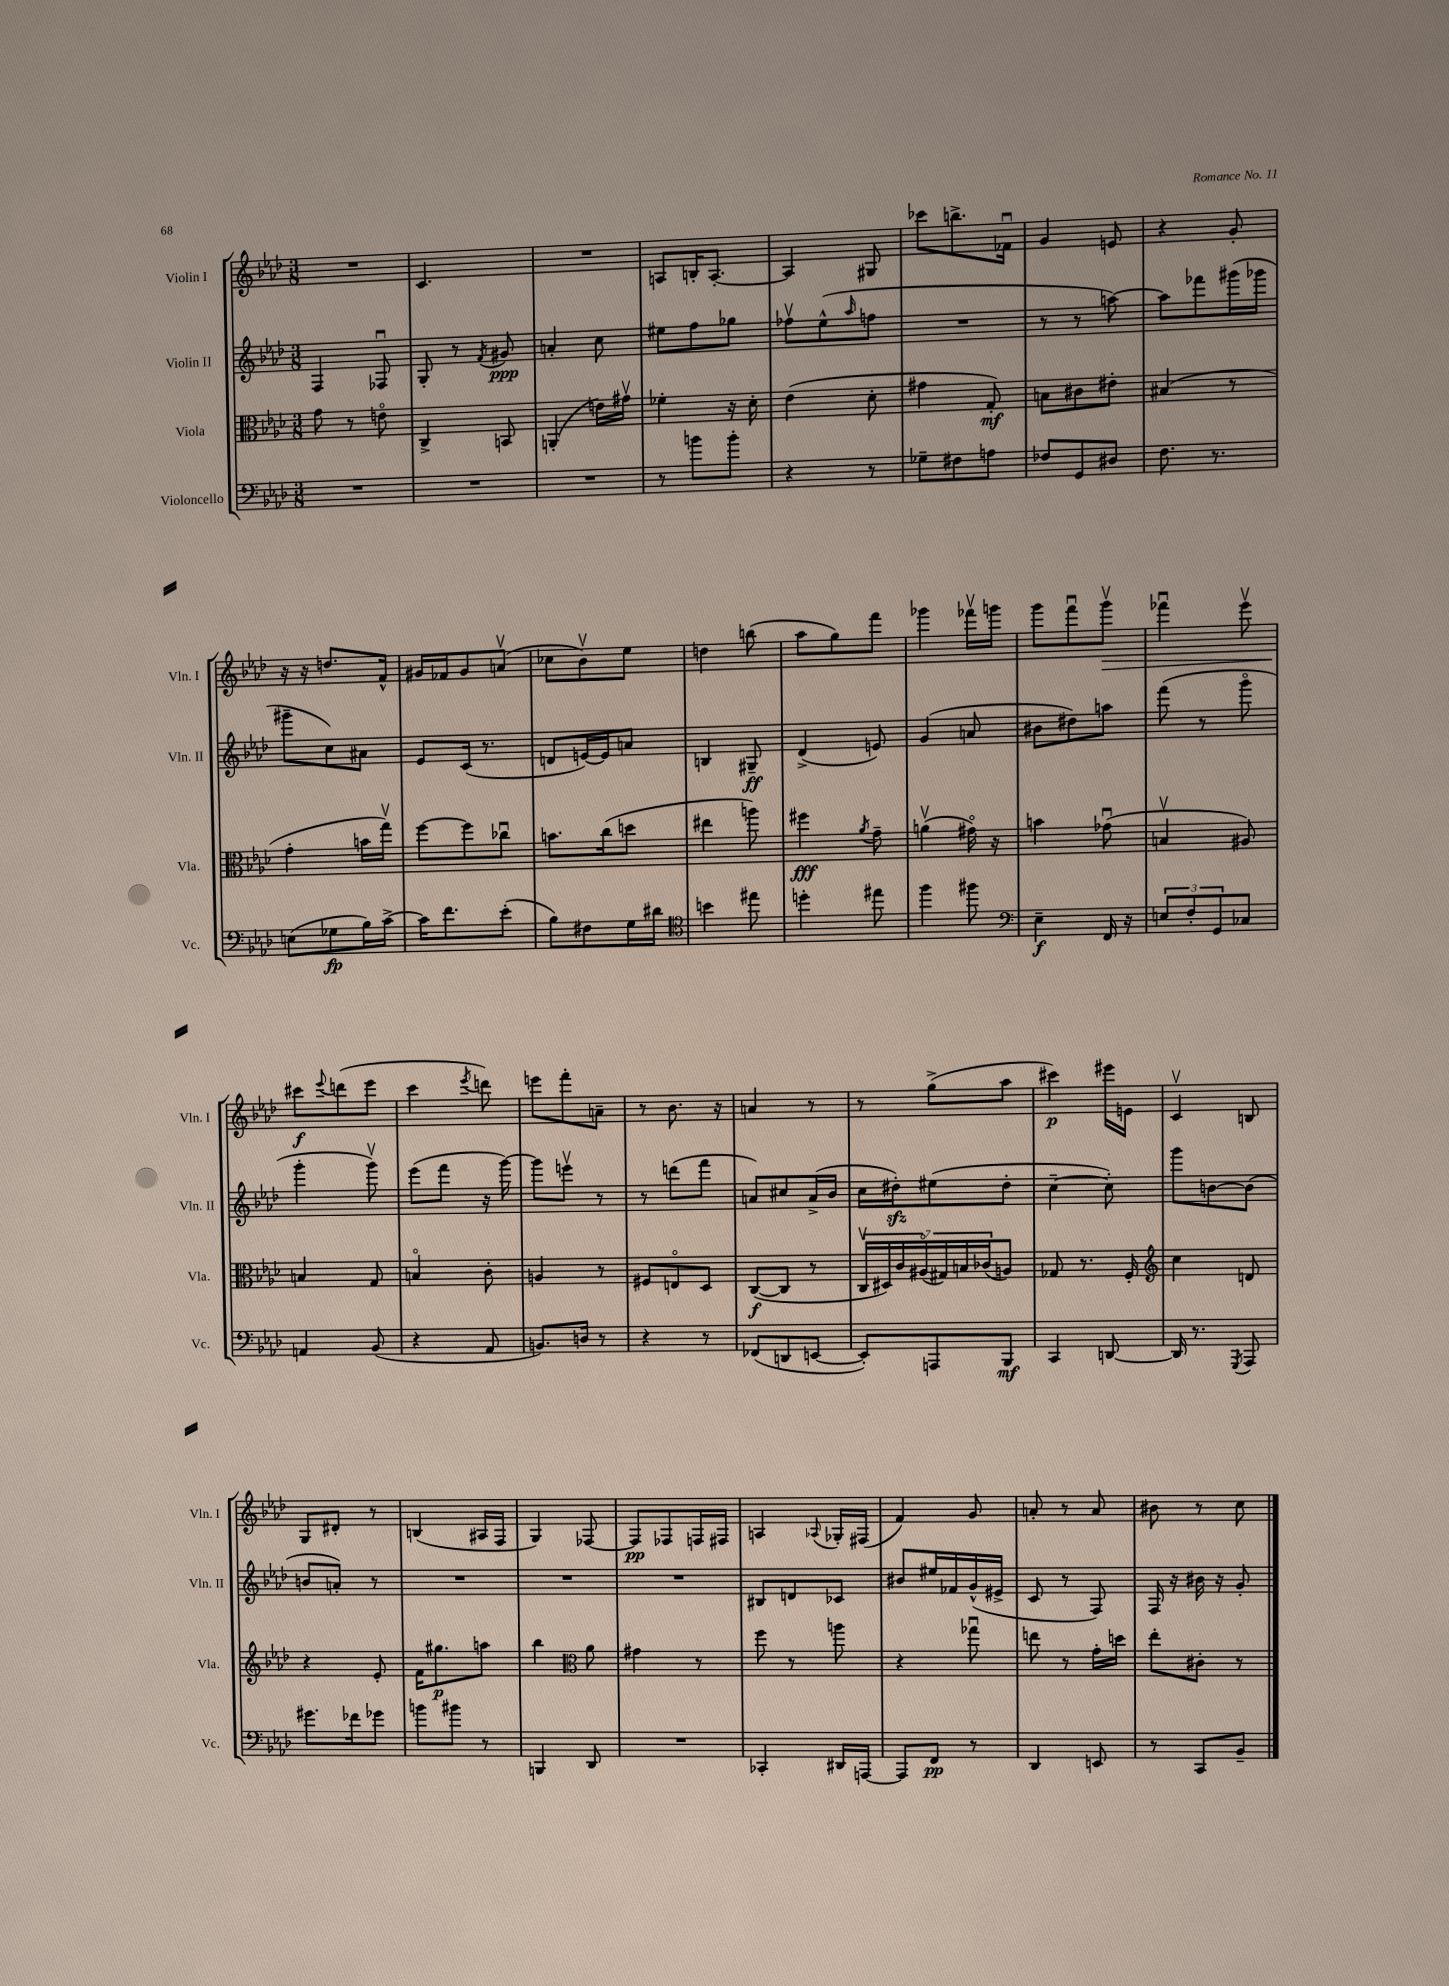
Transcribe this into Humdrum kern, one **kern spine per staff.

**kern	**dynam	**kern	**dynam	**kern	**dynam	**kern	**dynam
*part4	*part4	*part3	*part3	*part2	*part2	*part1	*part1
*staff4	*staff4	*staff3	*staff3	*staff2	*staff2	*staff1	*staff1
*I"Violoncello	*	*I"Viola	*	*I"Violin II	*	*I"Violin I	*
*I'Vc.	*	*I'Vla.	*	*I'Vln. II	*	*I'Vln. I	*
*clefF4	*	*clefC3	*	*clefG2	*	*clefG2	*
*k[b-e-a-d-]	*	*k[b-e-a-d-]	*	*k[b-e-a-d-]	*	*k[b-e-a-d-]	*
*M3/8	*	*M3/8	*	*M3/8	*	*M3/8	*
=84	=84	=84	=84	=84	=84	=84	=84
4.r	.	8g\	.	4F/	.	4.r	.
.	.	8r	.	.	.	.	.
.	.	8en\	.	8F-Xu/	.	.	.
=85	=85	=85	=85	=85	=85	=85	=85
4.r	.	4C^/	.	8G'/	.	4.c/	.
.	.	.	.	8r	.	.	.
.	.	.	.	8qf/	.	.	.
.	.	8BBn/	.	8g#X/	ppp	.	.
=86	=86	=86	=86	=86	=86	=86	=86
4.r	.	(4AAn'/	.	4an'/	.	4.r	.
.	.	16en\LL)	.	8cc\	.	.	.
.	.	16g#Xv\JJ	.	.	.	.	.
=87	=87	=87	=87	=87	=87	=87	=87
8r	.	4f-X'\	.	8ee#X\L	.	8An/L	.
8bn\L	.	.	.	8ff\	.	16Bn'/K	.
.	.	.	.	.	.	[8.A'/J	.
8b'\J	.	16r	.	8gg-X\J	.	.	.
.	.	16d-'\	.	.	.	.	.
=88	=88	=88	=88	=88	=88	=88	=88
4r	.	(4e-\	.	8ff-Xv\L	.	4A/]	.
.	.	.	.	(8ee-^^\	.	.	.
.	.	.	.	16qqaa-/	.	.	.
8r	.	8d-'\	.	8ffn\J	.	8G#X/	.
=89	=89	=89	=89	=89	=89	=89	=89
8G-X~\L	.	4g#X\	.	4.r	.	8ccc-X\L	.
8F#X\	.	.	.	.	.	8.bbn^\	.
8An\J	.	8G'/)	mf	.	.	.	.
.	.	.	.	.	.	16f-Xu\Jk	.
=90	=90	=90	=90	=90	=90	=90	=90
8F-X/L	.	8Bn\L	.	8r	.	4g/	.
8GG/	.	8c#X\	.	8r	.	.	.
8D#X/J	.	8e#X'\J	.	[8aan\)	.	8en/	.
=91	=91	=91	=91	=91	=91	=91	=91
8.F\	.	(4B#X/	.	8aa\L]	.	4r	.
.	.	.	.	8fff-X\	.	.	.
8.r	.	.	.	.	.	.	.
.	.	8r	.	(16ggg#X\L	.	8g'/	.
.	.	.	.	16ggg-X\JJ	.	.	.
!!LO:LB:g=z
=92	=92	=92	=92	=92	=92	=92	=92
(8En\L	.	4g'\	.	8ggg#X~\L	.	16r	.
.	.	.	.	.	.	16r	.
8G-X\	fp	.	.	8cc\)	.	8.ddn/L	.
16B-\L)	.	16bn\LL	.	8a#X\J	.	.	.
[16c^\JJ	.	16ggv\JJ)	.	.	.	16f^^/Jk	.
=93	=93	=93	=93	=93	=93	=93	=93
16c\KL]	.	[8ff\L	.	8e-/L	.	16g#X/LL	.
8.f\	.	.	.	.	.	16f-X/J	.
.	.	8ff\]	.	(16c/Jk	.	8g#/	.
.	.	.	.	8.r	.	.	.
(8e-'\J	.	8cc-Xu\J	.	.	.	(8anv/J	.
=94	=94	=94	=94	=94	=94	=94	=94
8B-\L)	.	8.bn\L	.	8dn/L	.	8cc-X\L	.
8F#X\	.	.	.	[16en/L)	.	8b-v\)	.
.	.	(16cc\k	.	16e/J]	.	.	.
16G\L	.	8ddn\J	.	8an/J	.	8ee-\J	.
16d#X\JJ	.	.	.	.	.	.	.
=95	=95	=95	=95	=95	=95	=95	=95
*clefC4	*	*	*	*	*	*	*
4bn\	.	4ee#X\	.	4Bn/	.	4ddn\	.
8ee#X\	.	8aan\)	.	8G#X~/	ff	(8bbn\	.
=96	=96	=96	=96	=96	=96	=96	=96
4ddn'\	.	4ff#X\	fff	(4d-^/	.	8aa-\L	.
.	.	.	.	.	.	8gg\)	.
.	.	8qa-/	.	.	.	.	.
8ee#X\	.	8g~\	.	8en/)	.	8fff\J	.
=97	=97	=97	=97	=97	=97	=97	=97
4ff\	.	(4anv\	.	(4g/	.	4ggg-X\	.
8ff#X\	.	16g#X\)	.	8an/	.	16fff-Xv\LL	.
.	.	16r	.	.	.	16gggn\JJ	.
=98	=98	=98	=98	=98	=98	=98	=98
*clefF4	*	*	*	*	*	*	*
4E-~\	f	4bn\	.	8b#X\L	.	8ggg\L	.
.	.	.	.	8dd#X\)	.	8fffu\	.
!	!	!	!	!	!	!	!LO:HP:b
16FF/	.	(8g-Xu\	.	8aan\J	.	8gggv\J	>
16r	.	.	.	.	.	.	.
=99	=99	=99	=99	=99	=99	=99	=99
12En/L	.	4Bnv/	.	(8fff\	.	4fff-Xu\	.
12F'/	.	.	.	.	.	.	.
.	.	.	.	8r	.	.	.
12GG/	.	.	.	.	.	.	.
8C-X/J	.	8A#X/)	.	8ggg\	.	8eee-v\	.
!!LO:LB:g=z
=100	=100	=100	=100	=100	=100	=100	=100
4AAn/	.	4Bn/	.	4ggg'\	.	8ccc#X\L	f
.	.	.	.	.	.	8qqeee-/	.
.	.	.	.	.	.	(8dddn\	]
(8BB-/	.	8G/	.	8gggv\)	.	8eee-\J	.
=101	=101	=101	=101	=101	=101	=101	=101
4r	.	4Bn/	.	(8eee-\L	.	4ccc\	.
.	.	.	.	8fff\J	.	.	.
.	.	.	.	.	.	8qeee-/	.
8AA-/	.	8c'\	.	16r	.	8dddn\)	.
.	.	.	.	[16ggg\)	.	.	.
=102	=102	=102	=102	=102	=102	=102	=102
8.BBn/L)	.	4An/	.	8ggg\L]	.	8eeen\L	.
.	.	.	.	8eeenv\J	.	8fff'\	.
16Dn/Jk	.	.	.	.	.	.	.
8r	.	8r	.	8r	.	8an~\J	.
=103	=103	=103	=103	=103	=103	=103	=103
4r	.	8F#X/L	.	8r	.	8r	.
.	.	8En/	.	(8dddn\L	.	8.b-\	.
8r	.	8D-/J	.	8fff\J	.	.	.
.	.	.	.	.	.	16r	.
=104	=104	=104	=104	=104	=104	=104	=104
(8FF-X/L	.	([8C/L	f	8an/L)	.	4an/	.
8DDn/	.	8C/J]	.	8cc#X/	.	.	.
[8EEn/J	.	8r	.	(16a^/L	.	8r	.
.	.	.	.	16b-/JJ	.	.	.
=105	=105	=105	=105	=105	=105	=105	=105
8EE'/L])	.	28Cv/LL	.	16cc\LL	.	8r	.
.	.	28D#X/)	.	.	.	.	.
.	.	.	.	16dd#Xzz'\J)	.	.	.
.	.	28c/	.	.	.	.	.
.	.	(28A#X/	.	.	.	.	.
8AAAn/	.	.	.	(8ee#X\	.	(8gg^\L	.
.	.	28G#X/)	.	.	.	.	.
.	.	28Bn/	.	.	.	.	.
.	.	(28c-X/J	.	.	.	.	.
8BBB-/J	mf	8An/J)	.	8dd#'\J	.	8aa-\J	.
=106	=106	=106	=106	=106	=106	=106	=106
4CC/	.	8G-X/	.	[4cc~\	.	4ccc#X\)	p
.	.	8.r	.	.	.	.	.
[8DDn/	.	.	.	8cc'\])	.	16eee#X\LL	.
.	.	16F'/	.	.	.	16en\JJ	.
=107	=107	=107	=107	=107	=107	=107	=107
*	*	*clefG2	*	*	*	*	*
16DD/]	.	4cc\	.	8ggg\L	.	4cv/	.
8.r	.	.	.	.	.	.	.
.	.	.	.	[8bn\	.	.	.
8qGGG/	.	.	.	.	.	.	.
8AAA-/	.	8dn/	.	(8b\J]	.	8Bn/	.
!!LO:LB:g=z
=108	=108	=108	=108	=108	=108	=108	=108
8.g#X\L	.	4r	.	8bn/L	.	8G/L	.
.	.	.	.	8an'/J)	.	8d#X'/J	.
16f-X\k	.	.	.	.	.	.	.
8g-X\J	.	8e-'/	.	8r	.	8r	.
=109	=109	=109	=109	=109	=109	=109	=109
8bn\L	.	16f\KL	.	4.r	.	(4Bn/	.
.	.	8.gg#X\	p	.	.	.	.
8b#X\J	.	.	.	.	.	.	.
8r	.	8aan\J	.	.	.	16A#X/LL	.
.	.	.	.	.	.	16F/JJ	.
=110	=110	=110	=110	=110	=110	=110	=110
4BBBn/	.	4bb-\	.	4.r	.	4G/)	.
*	*	*clefC3	*	*	*	*	*
8DD-/	.	8a-\	.	.	.	[8F-X/	.
=111	=111	=111	=111	=111	=111	=111	=111
4.r	.	4g#X\	.	4.r	.	8F-/L]	pp
.	.	.	.	.	.	8F-X/	.
.	.	8r	.	.	.	16Fn/L	.
.	.	.	.	.	.	16F#X/JJ	.
=112	=112	=112	=112	=112	=112	=112	=112
4CC-X'/	.	8ff\	.	8B#X/L	.	4An/	.
.	.	8r	.	8dn/	.	.	.
.	.	.	.	.	.	8qqA-X/	.
16DD#X/LL	.	8aan\	.	8c-X/J	.	16G-X'/LL	.
[16AAAn/JJ	.	.	.	.	.	(16F#X/JJ	.
=113	=113	=113	=113	=113	=113	=113	=113
8AAA/L]	.	4r	.	8b#X/L	.	4f/)	.
8FF/J	pp	.	.	16ee#X/L	.	.	.
.	.	.	.	16f-X/	.	.	.
8r	.	8gg-Xu\	.	(16g^^/	.	8g/	.
.	.	.	.	16e#X^/JJ	.	.	.
=114	=114	=114	=114	=114	=114	=114	=114
4DD-/	.	8een\	.	8c/	.	8an'/	.
.	.	8r	.	8r	.	8r	.
8EEn/	.	16g'\LL	.	8F/)	.	8a/	.
.	.	16ddn\JJ	.	.	.	.	.
=115	=115	=115	=115	=115	=115	=115	=115
8r	.	8ee-'\L	.	16F/	.	8b#X\	.
.	.	.	.	16r	.	.	.
8CC/L	.	8c#X'\J	.	16b#X\	.	8r	.
.	.	.	.	16r	.	.	.
8BB-~/J	.	8r	.	8g'/	.	8cc\	.
==	==	==	==	==	==	==	==
*-	*-	*-	*-	*-	*-	*-	*-
